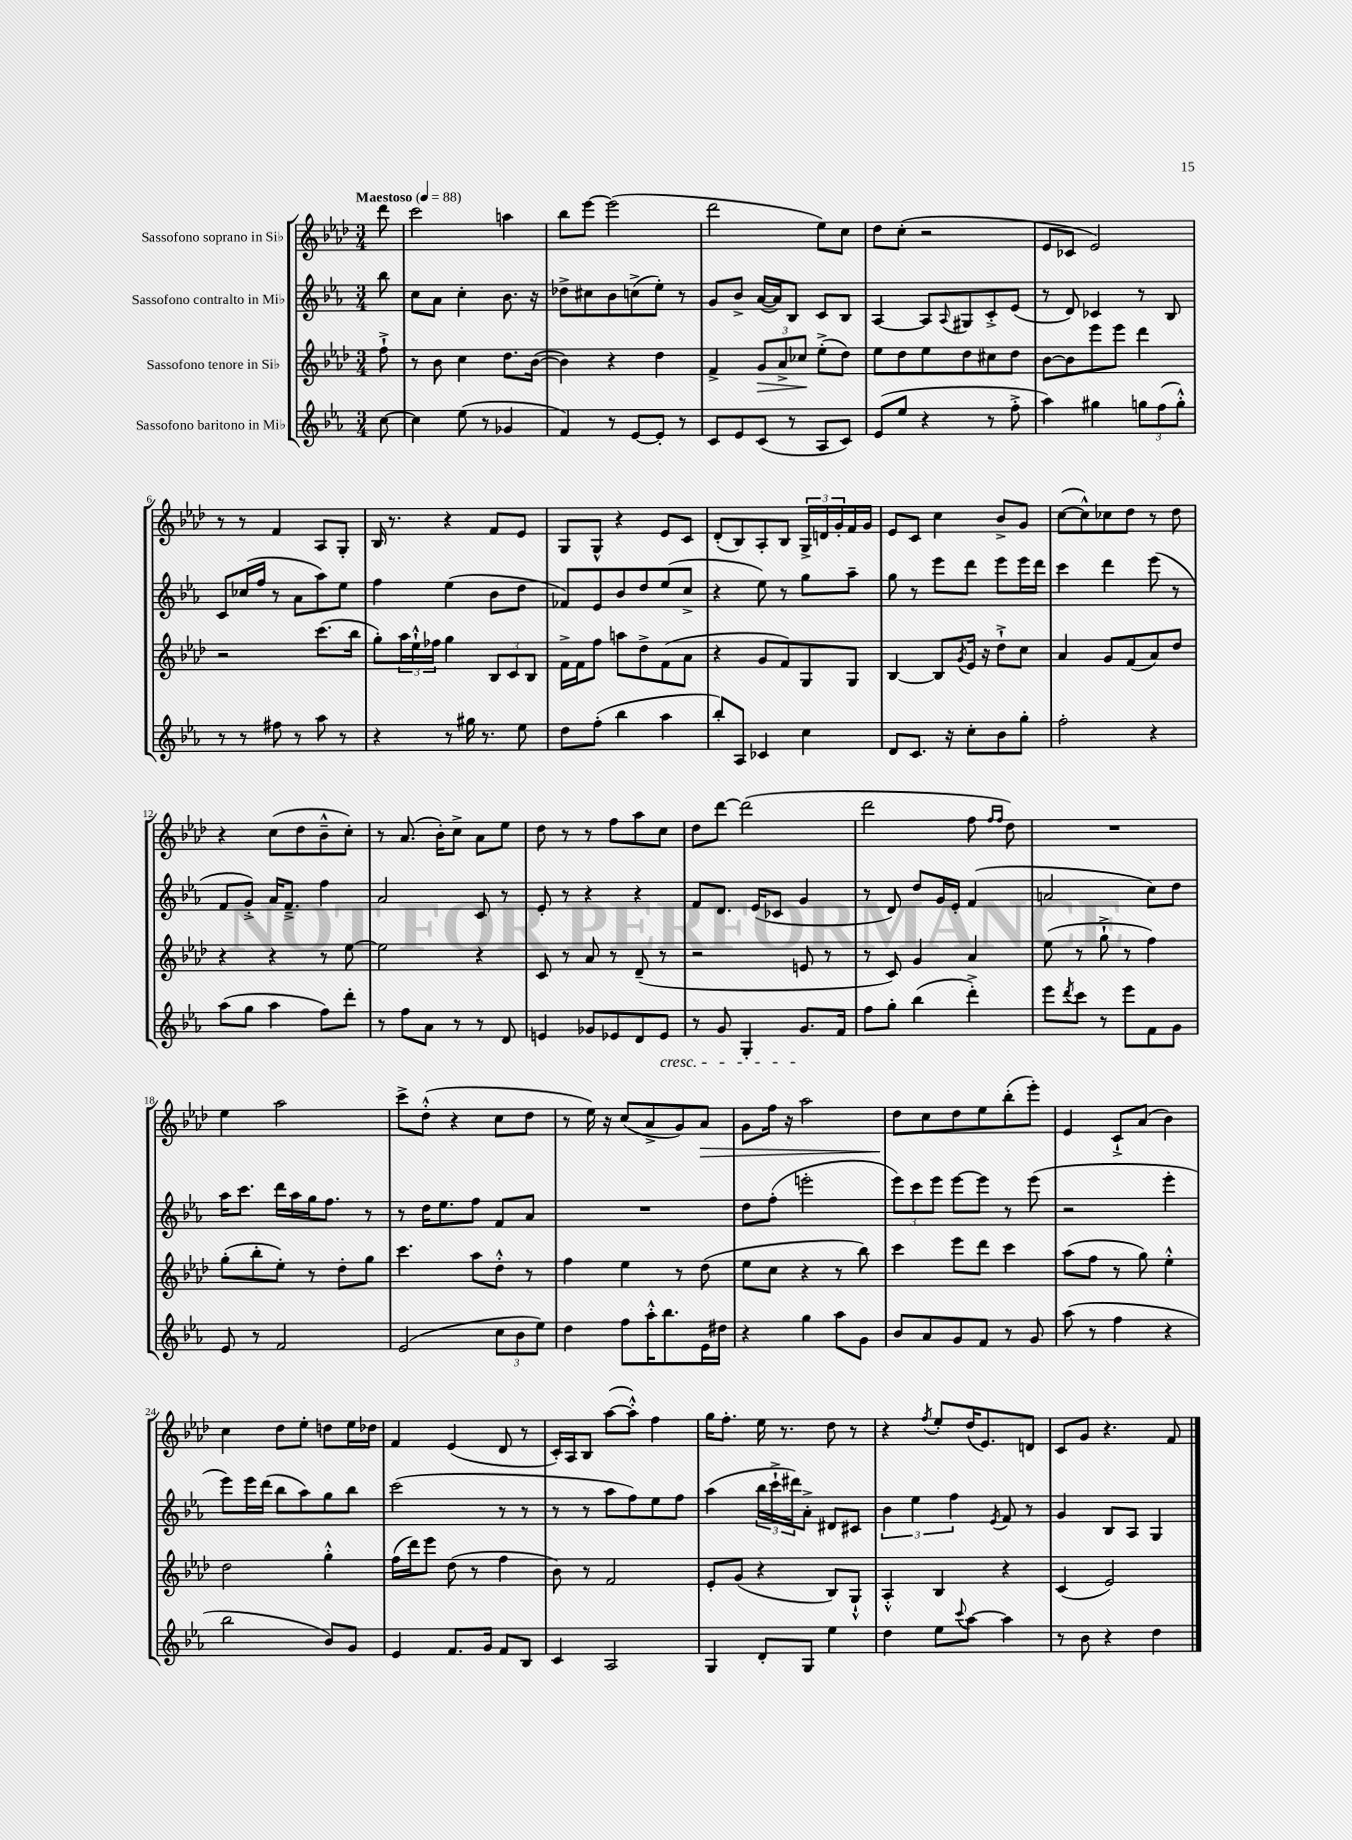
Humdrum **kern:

**kern	**kern	**kern	**kern
*staff4	*staff3	*staff2	*staff1
*clefG2	*clefG2	*clefG2	*clefG2
*k[b-e-a-]	*k[b-e-a-d-]	*k[b-e-a-]	*k[b-e-a-d-]
*M3/4	*M3/4	*M3/4	*M3/4
*MM88	*MM88	*MM88	*MM88
[8cc	8ff`^	8bb-	8ddd-
=	=	=	=
4cc]	8r	8cc	2ccc
.	8b-	8a-	.
(8ee-	4cc	4cc'	.
8r	.	.	.
4g-	8.dd-	8.b-	4aa
.	([16b-	16r	.
=	=	=	=
4f)	4b-])	8dd-^	8bb-
.	.	8cc#	[8eee-
8r	4r	8b-	(2eee-]
[8e-	.	(8cc^	.
8e-']	4dd-	8ee-')	.
8r	.	8r	.
=	=	=	=
8c	4f^	8g	2ddd-
8e-	.	8b-^	.
(8c	12g	([16a-	.
.	.	16a-])	.
.	12a-^	.	.
8r	.	8B-	.
.	12cc-	.	.
8A-	(8ee-'^	8c	8ee-)
8c)	8dd-)	8B-	8cc
=	=	=	=
(8e-	8ee-	[4A-	8dd-
8ee-	8dd-	.	(8cc'
4r	8ee-	8A-]	2r
.	.	8qqA-	.
.	8dd-	8G#	.
8r	8cc#	8c'^	.
8ff'^	8dd-	(8e-	.
=	=	=	=
4aa-)	[8b-	8r	8e-
.	8b-]	8d)	8c-
4gg#	8eee-	4c-	2e-)
.	8eee-	.	.
12gg	4ddd-	8r	.
(12ff	.	.	.
.	.	8B-	.
12gg'^^)	.	.	.
=	=	=	=
8r	2r	8c	8r
8r	.	(16cc-	8r
.	.	16ff	.
8ff#	.	8r	4f
8r	.	8a-	.
8aa-	(8.ccc	8aa-)	8A-
8r	.	8ee-	8G'
.	16bb-	.	.
=	=	=	=
4r	8gg')	4ff	16B-
.	.	.	8.r
.	24aa-	.	.
.	24ee-`^^	.	.
.	24ff-	.	.
8r	4gg	(4ee-	4r
16gg#	.	.	.
8.r	.	.	.
.	12B-	8b-	8f
.	12c	.	.
8ee-	.	8dd	8e-
.	12B-	.	.
=	=	=	=
8dd	16f^	8f-)	8G
.	16f	.	.
(8ff'	8ff	8e-	8G^^
4bb-	8aa	8b-	4r
.	8dd-^	8dd	.
4aa-	(8f	(8ee-	8e-
.	8a-	8cc^	8c
=	=	=	=
8bb-')	4r	4r	(8d-'
8A-	.	.	8B-)
4c-	8g	8ee-)	8A-'
.	8f)	8r	8B-
4cc	8G	8gg	24G^
.	.	.	24d
.	.	.	24g'
.	8G	8aa-~	16f
.	.	.	16g
=	=	=	=
8d	[4B-	8gg	8e-
8.c	.	8r	8c
.	8B-]	8eee-	4cc
16r	.	.	.
.	8qg	.	.
8cc'	16e-	8ddd	.
.	16r	.	.
8b-	8dd-`^	8eee-	8b-^
8gg'	8cc	16eee-	8g
.	.	16ddd	.
=	=	=	=
2ff'	4a-	4ccc	([8cc
.	.	.	8cc^^])
.	8g	4ddd	8cc-
.	(8f	.	8dd-
4r	8a-)	(8eee-	8r
.	8dd-	8r	8dd-
=	=	=	=
(8aa-	4r	8f	4r
8gg	.	8g'^)	.
4aa-	4r	16a-	(8cc
.	.	8.f~^	.
.	.	.	8dd-
8ff)	8r	4ff	8b-~^^
8ddd'	[8ee-	.	8cc')
=	=	=	=
8r	2ee-]	2a-	8r
8ff	.	.	(8.a-
8a-	.	.	.
.	.	.	16b-')
8r	.	.	8cc^
8r	4r	8c	8a-
8d	.	8r	8ee-
=	=	=	=
4e	8c	8e-'	8dd-
.	8r	8r	8r
8g-	8a-	4r	8r
8e-	8r	.	8ff
8d	(8d-~	4r	8aa-
8e-	8r	.	8cc
=	=	=	=
8r	2r	8f	8dd-
8g	.	8.d	[8ddd-
4G'	.	.	(2ddd-]
.	.	(16e-	.
.	.	8c-	.
8.g	8e	4g	.
.	8r	.	.
16f	.	.	.
=	=	=	=
8ff	8r	8r	2ddd-
8gg'	8c)	8d)	.
(4bb-	4g	8dd	.
.	.	16g	.
.	.	16e-'	.
4ddd'^)	4a-	(4f	8ff
.	.	.	16qqff
.	.	.	16qqff
.	.	.	8dd-)
=	=	=	=
8eee-	(8ee-	2a	2.r
8qddd	.	.	.
8ccc	8r	.	.
8r	8gg`^	.	.
8eee-	8r	.	.
8f	4ff)	8cc)	.
8g	.	8dd	.
=	=	=	=
8e-	(8gg'	16aa-	4ee-
.	.	8.ccc	.
8r	8bb-'	.	.
2f	8ee-')	16ddd	2aa-
.	.	16aa-	.
.	8r	16gg	.
.	.	8.ff	.
.	8dd-'	.	.
.	8gg	8r	.
=	=	=	=
(2e-	4.ccc	8r	8ccc^
.	.	16dd	(8dd-'^^
.	.	8.ee-	.
.	.	.	4r
.	8aa-	8ff	.
12cc	8dd-'^^	8f	8cc
12b-	.	.	.
.	8r	8a-	8dd-
12ee-)	.	.	.
=	=	=	=
4dd	4ff	2.r	8r
.	.	.	16ee-)
.	.	.	16r
8ff	4ee-	.	(8cc
16aa-'^^	.	.	8a-^
8.bb-	.	.	.
.	8r	.	8g)
16e-	(8dd-	.	8a-
16dd#	.	.	.
=	=	=	=
4r	8ee-	8dd	8g
.	8cc	(8ff'	16ff
.	.	.	16r
4gg	4r	2eee'	2aa-
8aa-	8r	.	.
8g	8bb-)	.	.
=	=	=	=
8b-	4ccc	12eee-)	8dd-
.	.	12ccc	.
8a-	.	.	8cc
.	.	12eee-	.
8g	8eee-	[8eee-	8dd-
8f	8ddd-	8eee-]	8ee-
8r	4ccc	8r	(8bb-'
8g	.	(8eee-	8eee-')
=	=	=	=
(8aa-	(8aa-	2r	4e-
8r	8ff	.	.
4ff	8r	.	8c`^
.	8gg)	.	(8a-
4r	4ee-'^^	4eee-'	4b-)
=	=	=	=
2bb-	2dd-	8eee-)	4cc
.	.	16eee-	.
.	.	(16ddd	.
.	.	8bb-	8dd-
.	.	8aa-)	8ee-'
8b-)	4gg'^^	8gg	8dd
8g	.	8bb-	16ee-
.	.	.	16dd-
=	=	=	=
4e-	(16ff	(2ccc	4f
.	16ddd-)	.	.
.	8eee-	.	.
8.f	(8dd-	.	(4e-
.	8r	.	.
16g	.	.	.
8f	4ff	8r	8d-
8B-	.	8r	8r
=	=	=	=
4c	8b-)	8r	16c')
.	.	.	16A-
.	8r	8r	8B-
2A-	2f	8aa-	([8aa-
.	.	8ff)	8aa-'^^])
.	.	8ee-	4ff
.	.	8ff	.
=	=	=	=
4G	8e-'	(4aa-	16gg
.	.	.	8.ff'
.	(8g	.	.
8d'	4r	24bb-	16ee-
.	.	24ccc`^	.
.	.	.	8.r
.	.	24ddd#)	.
8G	.	8a-'^	.
4ee-	8B-)	8d#	8dd-
.	8G`^^	8c#	8r
=	=	=	=
4dd	4A-'^^	6b-	4r
.	.	6ee-	.
.	.	.	8qff
8ee-	4B-	.	8ee-'
.	.	6ff	.
8qqccc	.	.	.
[8aa-	.	.	(16dd-
.	.	.	8.e-)
.	.	8qe-	.
4aa-]	4r	8f	.
.	.	8r	8d
=	=	=	=
8r	(4c	4g	8c
8b-	.	.	8g
4r	2e-)	8B-	4.r
.	.	8A-	.
4dd	.	4G	.
.	.	.	8f
==	==	==	==
*-	*-	*-	*-
